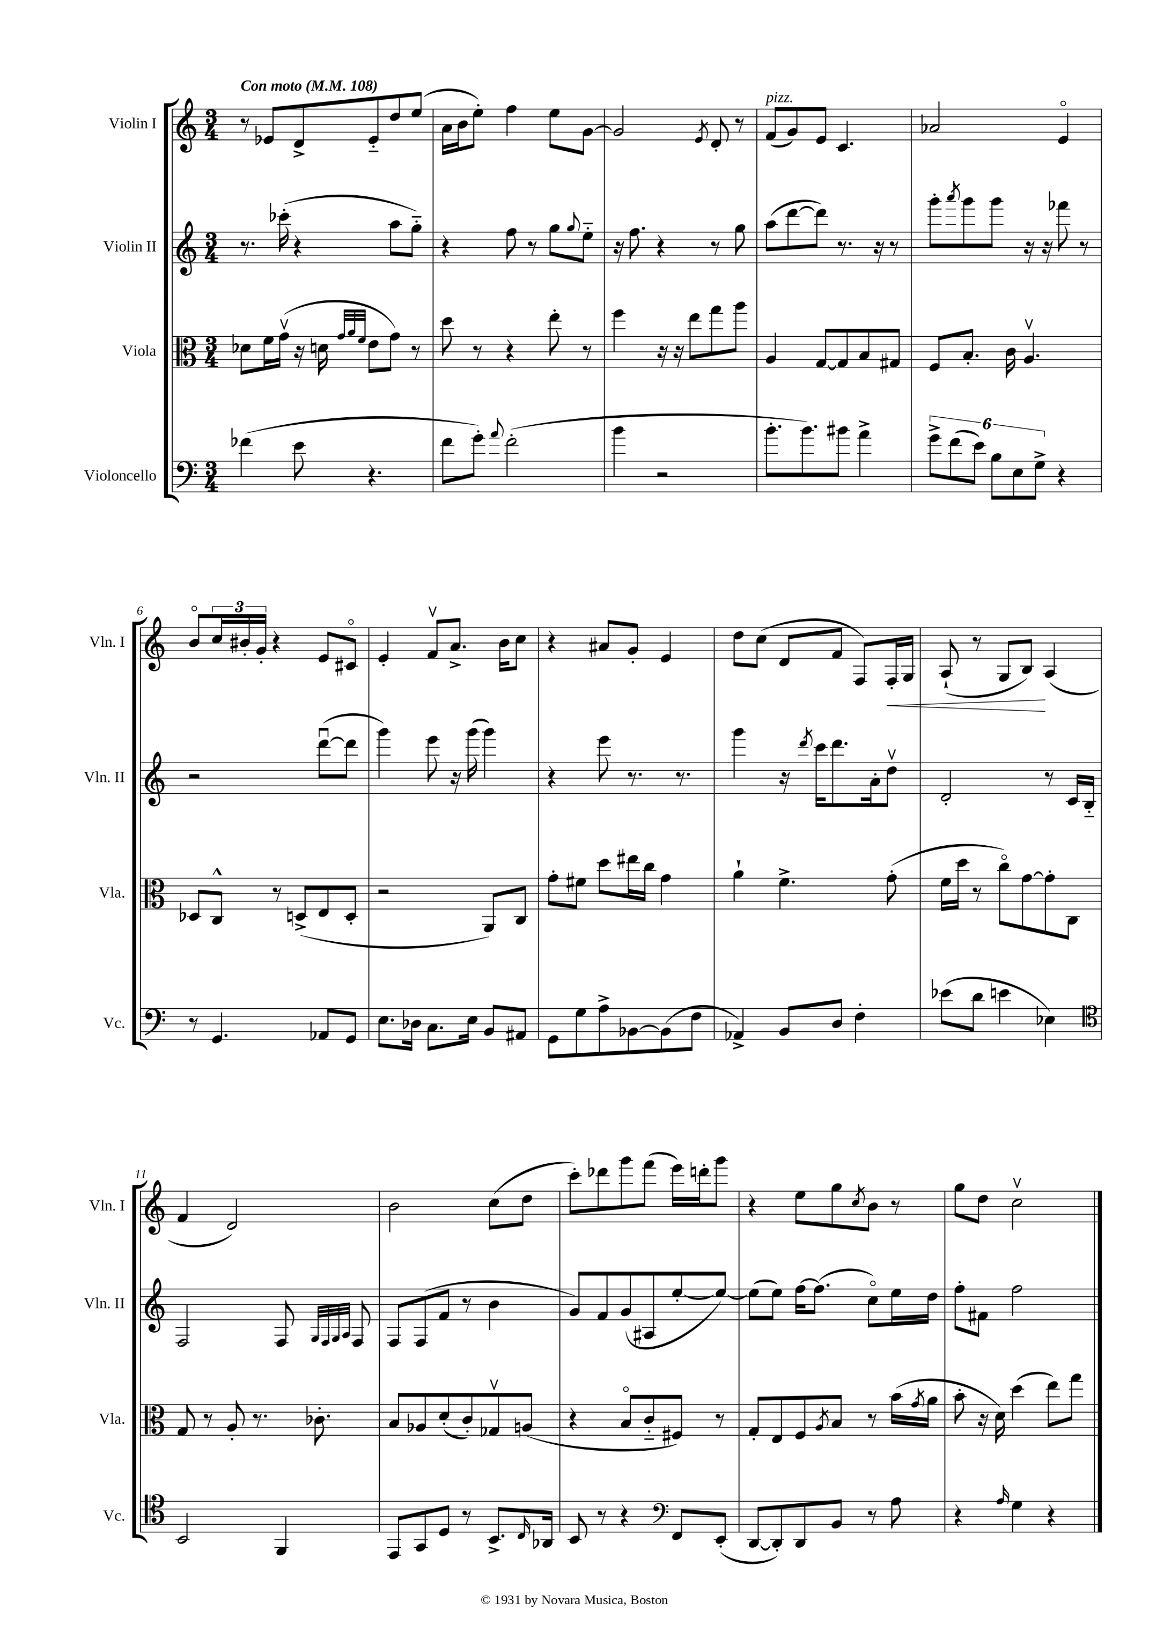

**kern	**kern	**kern	**kern
*staff4	*staff3	*staff2	*staff1
*clefF4	*clefC3	*clefG2	*clefG2
*k[]	*k[]	*k[]	*k[]
*M3/4	*M3/4	*M3/4	*M3/4
*MM108	*MM108	*MM108	*MM108
(4f-	8d-	8.r	8r
.	16f	.	8e-
.	(16gv	(16ccc-'	.
8e	16r	4r	8d^
.	16d	.	.
.	32qqg	.	.
.	32qqa	.	.
.	32qqf	.	.
4.r	8e	.	8e-'~
.	8g)	8aa	8dd
.	8r	8gg'~)	(8ee
=	=	=	=
8f	8dd	4r	16a
.	.	.	16b
8g')	8r	.	8ee')
8qqa	.	.	.
(2f'	4r	8ff	4ff
.	.	8r	.
.	8ee'	8gg	8ee
.	.	8qqgg	.
.	8r	8ee'~	[8g
=	=	=	=
4b	4ff	16r	2g]
.	.	8.ff	.
2r	16r	4r	.
.	16r	.	.
.	8ee	.	.
.	.	.	8qe
.	8gg	8r	8d'
.	8aa	8gg	8r
=	=	=	=
8.b'	4A	(8aa	(8f
.	.	[8ddd	8g)
8.b)	.	.	.
.	[8G	8ddd])	8e
8b#	8G]	8.r	4.c
4a^	8B	.	.
.	.	16r	.
.	8G#	8r	.
=	=	=	=
12g^	8F	8ggg'	2a-
(12f	.	.	.
.	.	8qaaa	.
.	8.B'	8ggg	.
12e)	.	.	.
12B	.	8ggg	.
.	16c	.	.
12E	.	.	.
.	4.Av	16r	.
12G^	.	.	.
.	.	16r	.
4r	.	8fff-	4eo
.	.	8r	.
=	=	=	=
8r	8D-	2r	8bo
4.GG	8C^^	.	24cc
.	.	.	24b#'
.	.	.	24g'
.	8r	.	4r
.	(8D^	.	.
8AA-	8E	([8dddu	8e
8GG	8D'	8ddd]	8c#o
=	=	=	=
8.E	2r	4ggg)	4e'
16D-	.	.	.
8.C	.	8eee	8fv
.	.	16r	8.a^
16E	.	(16ggg	.
8BB	8AA)	4ggg)	.
.	.	.	16b
8AA#	8C	.	8cc
=	=	=	=
8GG	8g'	4r	4r
8G	8f#	.	.
8A^	8dd	8eee	8a#
[8BB-	16ee#	8.r	8g'
.	16cc	.	.
(8BB-]	4g	.	4e
.	.	8.r	.
8F	.	.	.
=	=	=	=
4AA-^)	4a`	4ggg	8dd
.	.	.	(8cc
8BB	4.f^	16r	8d
.	.	8qddd	.
.	.	16ccc	.
8D	.	8.ddd	8f
4F'	.	.	8F)
.	.	16a'	.
.	(8g'	8ddv	16F'
.	.	.	16G
=	=	=	=
(8e-	16f	2d'	(8A`
.	16dd	.	.
8d	8r	.	8r
4e	8cco)	.	8G
.	[8g	.	8B)
4E-)	8g']	8r	(4A
.	8C	16c	.
.	.	16B'~	.
=	=	=	=
*clefC4	*	*	*
2BB	8G	2F	4f
.	8r	.	.
.	8A'	.	2d)
.	8.r	.	.
4FF	.	8F	.
.	8.c-'	.	.
.	.	32qqG	.
.	.	32qqF	.
.	.	32qqG	.
.	.	32qqA	.
.	.	8F	.
=	=	=	=
8EE	8B	8F	2b
8GG	8A-	(8F	.
8D	(8d'	8f	.
8r	8c')	8r	.
8.BB^	8G-v	4b	(8cc
.	(8A	.	8dd
16qqC	.	.	.
16AA-	.	.	.
=	=	=	=
8BB	4r	8g)	8ccc')
8r	.	8f	8ddd-
4r	8Bo	(8g	8ggg
.	8c'~	8A#	(8fff
*clefF4	*	*	*
8FF	8F#)	[8ee'	16eee)
.	.	.	16ddd'
(8EE'	8r	8ee_)	8ggg
=	=	=	=
[8DD	8G'	(8ee]	4r
8DD'])	8E	8ee)	.
8DD	8F	[16ff	8ee
.	.	(8.ff]	.
.	8qA	.	.
8BB	8B	.	8gg
.	.	.	8qcc
8r	8r	8cco)	8b
8A	(16b	16ee	8r
.	8qg	.	.
.	16a	16dd	.
=	=	=	=
4r	8b'	8ff'	8gg
.	16r	8f#	8dd
.	16d)	.	.
16qqA	.	.	.
4G	(4dd	2ff	2ccv
4r	8ee)	.	.
.	8gg	.	.
==	==	==	==
*-	*-	*-	*-
